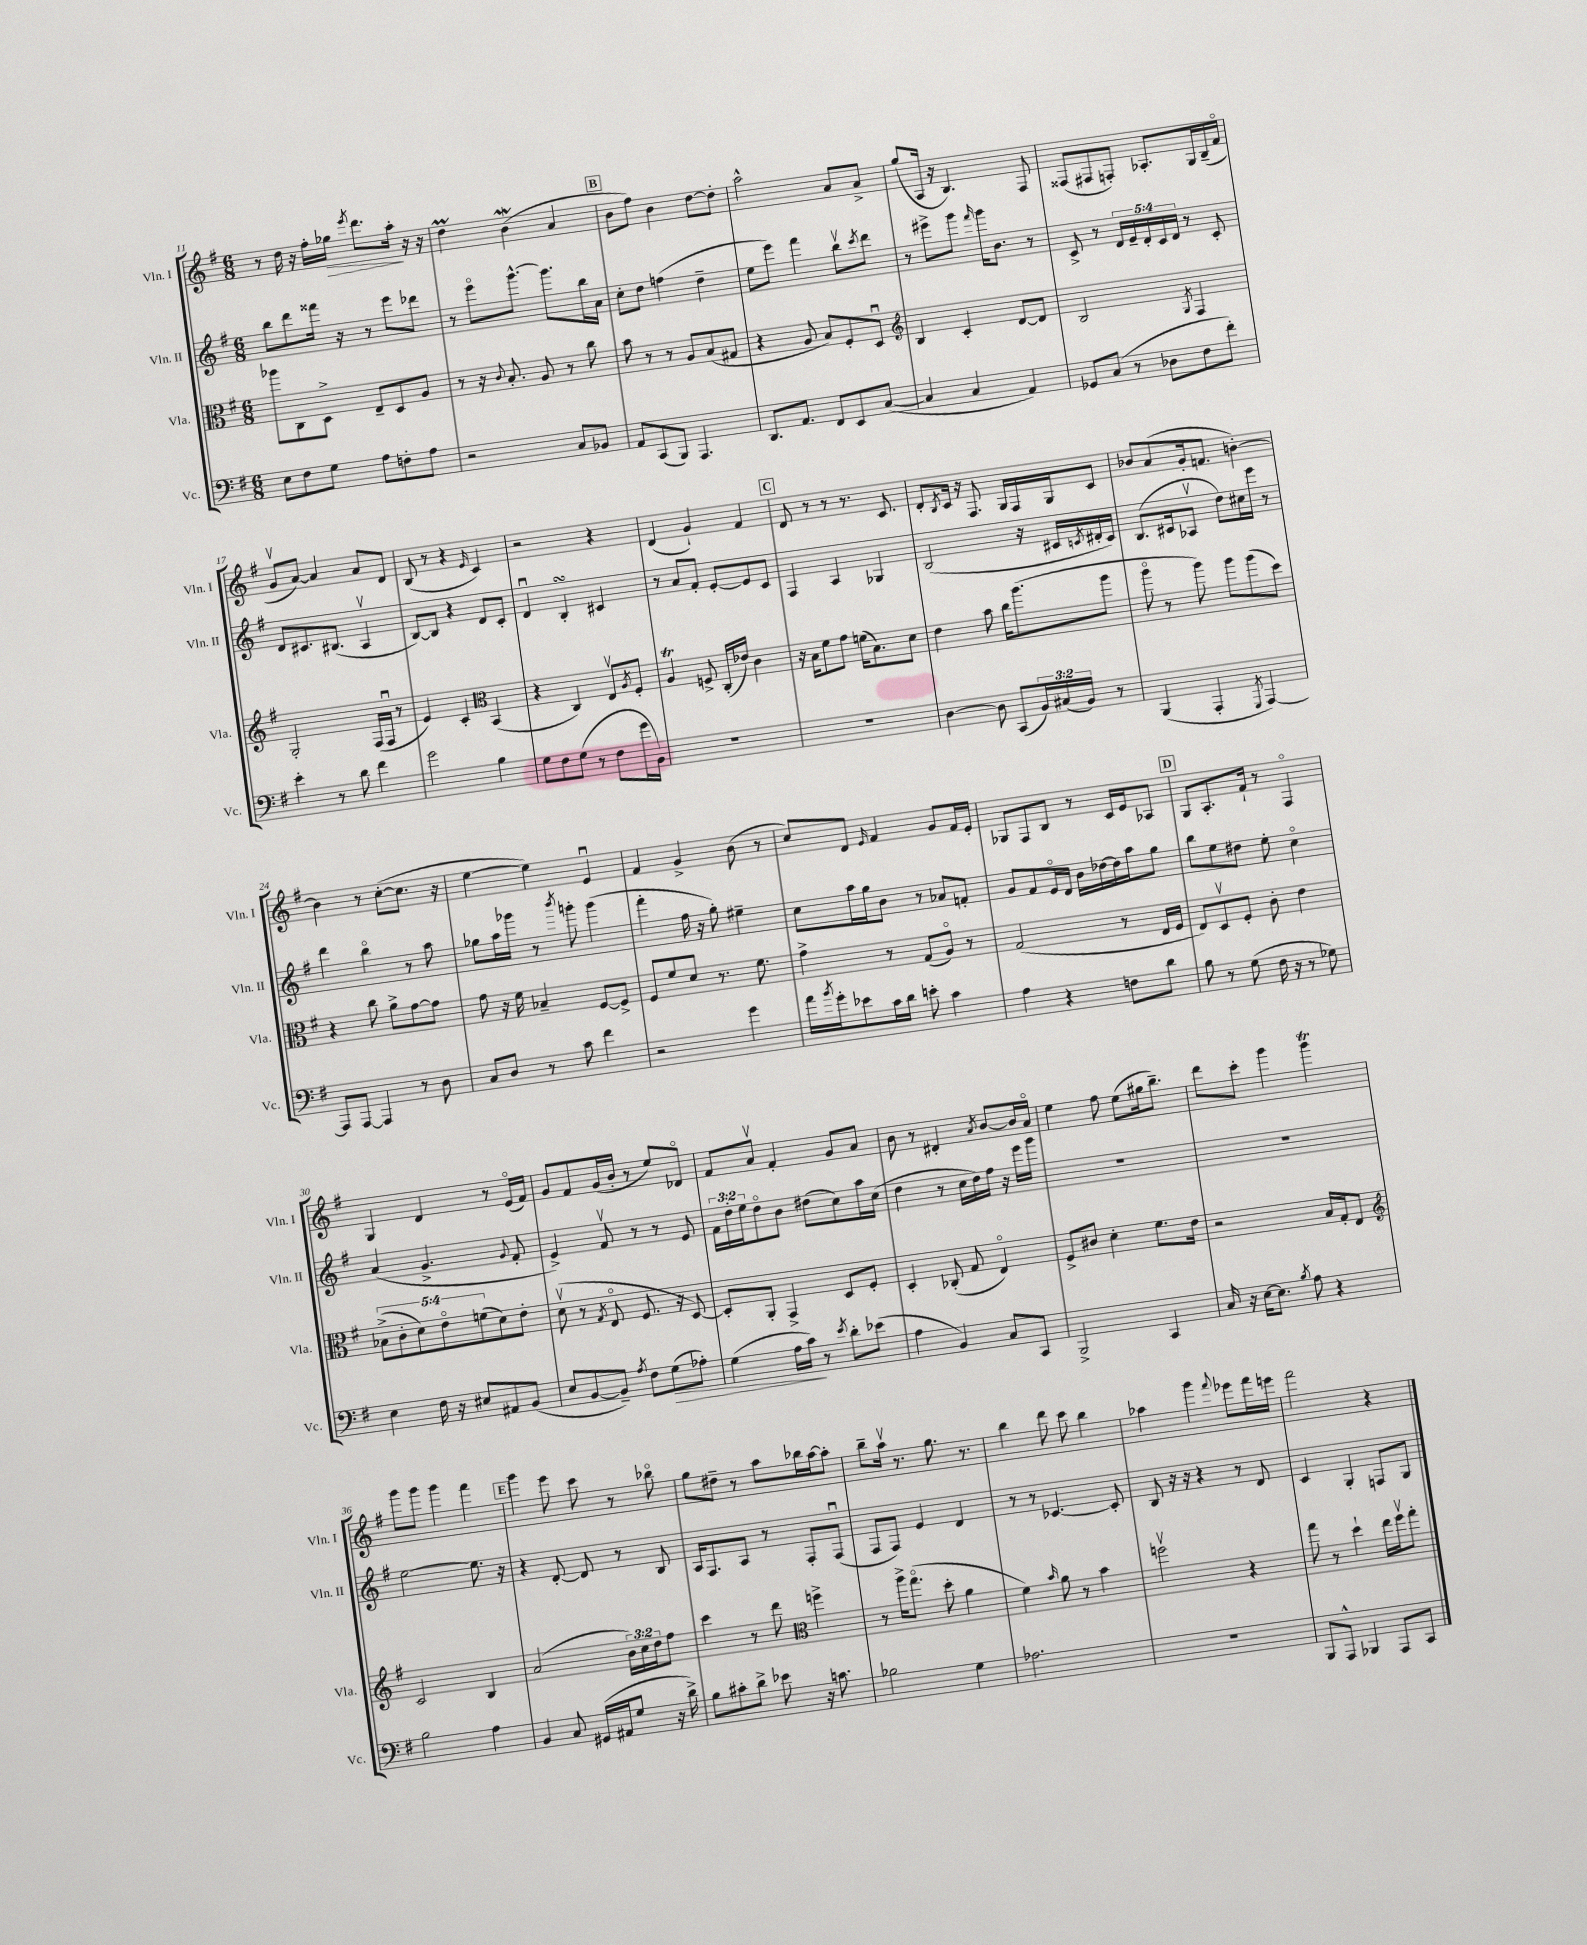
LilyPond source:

<<
\new StaffGroup <<
\new Staff = "s0" \with { instrumentName = "Vln. I" shortInstrumentName = "Vln. I" } {
    \clef treble \key g \major \numericTimeSignature \time 6/8
    r8 d''16 r16 fis''16-. ges''16\> \acciaccatura { e'''8 } d'''8. a''16-.\! r16 r16 |
    d''4\prall b'4\mordent( a'4 |
    \mark \markup { \box "B" } b'8 fis''8) b'4 d''8~ d''8-. |
    a''2-^ a'8 a'8-> |
    g''8( a16 r16 b4.) fis8 |
    fisis8( fis8 f8-.) aes8.-. g16 b16--( fis'16\flageolet |
    g'8\upbow a'8~) a'4 a'8 d'8 |
    b8( r8 r4 \grace { e'16 } c'4) |
    r2 r4 |
    d'4( g'4-!) fis'4 |
    \mark \markup { \box "C" } d'8 r8 r8 r8. c'8. |
    d'8-. \acciaccatura { b8 } c'16 r16 fis8. g16 fis16 g16 c'8 |
    bes'8 a'8( g'16-. f'8. b'4~-.) |
    b'4 r8 c''8~-.( c''8. r16 |
    e''4~ e''4) e'4\downbow |
    fis'4 g'4-> b'8( r8 |
    c''8) d'8 \grace { e'16 } fis'4 g'8 fis'16 e'16-. |
    ges8 fis8 b8 r8 c'16 e'16 aes8 |
    \mark \markup { \box "D" } g8 a8.-. fis'16-! r8 fis4\flageolet |
    g4 d'4 r8 e'16\flageolet( fis'16) |
    g'8 fis'8 g'16( b'16-. r8 e''8) des'8\flageolet |
    fis'8 a'8\upbow fis'4-. g'8 a'8 |
    b'8 r8 dis'4-. \acciaccatura { a'8 } b'8~ b'16 a'16\flageolet |
    e''4 fis''8 e''8( gis''16 b''8.--) |
    d'''8 c'''8-. g'''4 g'''4\trill |
    g'''8 g'''8 g'''4 fis'''4 |
    \mark \markup { \box "E" } g'''4 e'''8 c'''8 r8 bes''8\flageolet |
    g''8 dis''8-- r8 a''8 bes''16 a''16~ a''8-. |
    b''8-- a''16\upbow r8. g''8. r8. |
    b''4 d'''8 c'''8 b''4 |
    aes''4 g'''4 \appoggiatura { fis'''8 } ees'''8 fis'''16 e'''16 |
    fis'''2 r4 \bar "|." |
}
\new Staff = "s1" \with { instrumentName = "Vln. II" shortInstrumentName = "Vln. II" } {
    \clef treble \key g \major \numericTimeSignature \time 6/8 \override Staff.TupletNumber.text = #tuplet-number::calc-fraction-text
    b''8 d'''8 fisis'''16 r16 r8 e'''8 des'''8 |
    r8 e'''8\flageolet g'''8.~-^ g'''8. b''16 a'16 |
    \mark \markup { \box "B" } c''8-. d''8 f''4( d''4-- |
    e''8 e'''8) fis'''4 b''8\upbow \acciaccatura { c'''8 } d'''8 |
    r8 eis'''8-> g'''8 \grace { fis'''16 } g'''16 b'8. r8 |
    c'8-> r8 \tuplet 5/4 { d'16 e'16-- d'16-. c'16 d'16 } r8 c'8-. |
    d'8 cis'8. bis8.( a4\upbow |
    b8~) b8 r4 d'8 c'8-. |
    d'4\downbow b4-.\turn cis'4 |
    r8 a'8 fis'8-. e'8~-. e'8 c'8 |
    \mark \markup { \box "C" } fis4 a4 ges4 |
    b2( r16 cis'16 \acciaccatura { c'8 } dis'16-. c'16) |
    b8.( cis'16 aes8\upbow d''8) cis''16 e'''16 r8 |
    d'''4 b''4\flageolet r8 a''8 |
    ges''8 a''16 ges'''16 r8 \acciaccatura { b'''8 } g'''8-. g'''4( |
    fis'''4-. fis''16 r16 g''8-.) eis''4-- |
    c''8 a''16 g''16 b'8 r8 aes'8 f'8-. |
    g'8 fis'8 e'16\flageolet d'16 b'16 des''16~ des''16 a''16 g''8 |
    \mark \markup { \box "D" } b''8 e''8 dis''8 e''8-. c''4\flageolet |
    a'4( g'4.-> \appoggiatura { g'8 } fis'8-. |
    e'4->) fis'8\upbow r8 r8 e'8 |
    \tuplet 3/2 { fis'16 d''16-. e''16 } d''8\flageolet b'8 dis''8( c''8) a''16 c''16( |
    d''4 r8 c''16 d''16) fis''16 r16 e'''16 g'''16 |
    R2. |
    R2. |
    e''2~ e''8. r16 |
    \mark \markup { \box "E" } r4 d'8~-. d'8 r8 b8 |
    a16 fis8. a8 r8 fis8-. fis8\downbow( |
    fis8 fis8) e'4 d'4 |
    r8 r8 ces'4.~ ces'8-. |
    b8 r16 r16 r4 r8 d'8 |
    c'4 g4-. f8 g8 \bar "|." |
}
\new Staff = "s2" \with { instrumentName = "Vla." shortInstrumentName = "Vla." } {
    \clef alto \key g \major \numericTimeSignature \time 6/8 \override Staff.TupletNumber.text = #tuplet-number::calc-fraction-text
    aes''8 c8 d8-> e8-- d8 a8 |
    r8 r16 \appoggiatura { c'8 } b8.-. a8 r8 c''8 |
    \mark \markup { \box "B" } b'8 r8 r8 a8 b8( gis8 |
    r4 a8 b8) fis8-. d8\downbow |
    \clef treble b4 c'4-. d'8~ d'8 |
    b2 \acciaccatura { g8 } fis4 |
    g2-. fis16( fis16\downbow r8 |
    e'4) c'4-. \clef alto b,4( |
    r4 c4) e8\upbow \acciaccatura { a8 } fis8-. |
    a4\trill f8-> c16-.( ees'16) c'4 |
    \mark \markup { \box "C" } r16 b16 fis'8 g'8 f'16( b8.) d'8 |
    e'4 b'8 c''16 a''8.( a''8 |
    a''8\flageolet r8 a''8) a''8 a''8( d''8) |
    r4 c''8 a'8-> g'8~ g'8 |
    g'8 r16 fis'16 bes4-- fis8~ fis8-> |
    fis8 fis'8 d'8 r8. fis'8. |
    g'4-> r8 g8( a8\flageolet) r8 |
    g2( r8 e16 fis16 |
    \mark \markup { \box "D" } e8) d8\upbow fis8-. c'8-. e'4 |
    \tuplet 5/4 { bes8->( c'8-. d'8) e'8\flageolet f'8( } d'8) e'8-. |
    d'8\upbow( r8 \acciaccatura { g8 } e8\flageolet fis8. r16 d8~) |
    d8-. a,8-. g,4-> d8 fis8-. |
    d4-. ces8-.( g8 e4\flageolet) |
    fis8-> cis'8 d'4-. fis'8. e'16 |
    r2 b16 g16-. e8 |
    \clef treble c'2 b4 |
    \mark \markup { \box "E" } a'2( \tuplet 3/2 { b'16) c''16 d''16 } fis''8 |
    c'''4 r8 d'''8 \clef alto f''4-> |
    r8 a''16-> g''8.\flageolet( d''8-. a'4 |
    fis'4) \grace { b'16 } a'8 r8 b'4 |
    f''2\upbow r4 |
    g''8 r8 d''4-! e''16 fis''16\upbow g''8-. \bar "|." |
}
\new Staff = "s3" \with { instrumentName = "Vc." shortInstrumentName = "Vc." } {
    \clef bass \key g \major \numericTimeSignature \time 6/8 \override Staff.TupletNumber.text = #tuplet-number::calc-fraction-text
    e8 fis8 g8 a8 f8-. a8 |
    r2 c8 bes,8 |
    \mark \markup { \box "B" } a,8 c,8( b,,8) a,,4. |
    d,8. a,8. fis,8 e,8 c8~( |
    c4 c4 a,4) |
    ges,8 c8( r8 des8 fis8 fis'8-.) |
    e'4-. r8 d'8 fis'4 |
    g'2 b4 |
    g8 fis8 g8( r8 fis8 g'16 b,16) |
    R2. |
    \mark \markup { \box "C" } R2. |
    d4~ d8 c,8( \tuplet 3/2 { b,16) cis16( b,16) } r8 |
    b,,4( a,,4-. \acciaccatura { g,,8 } a,,4~) |
    a,,8 a,,8~ a,,4 r8 d8 |
    c8 d8 r8 c'8 fis'4 |
    r2 g'4 |
    a'16 \acciaccatura { b'8 } g'16-. ees'8 c'16 d'16 e'8-. c'4 |
    a4 r4 f8 d'8 |
    \mark \markup { \box "D" } b8 r8 g8( fis16 r16 r8 ges8) |
    e4 fis16 r16 eis8 ais,8 b,8( |
    e8 b,8~ b,8--) \acciaccatura { a8 } fis8 g8\>( aes8-.) |
    g4( a16 c'16\!) r8 \acciaccatura { e'8 } d'8-. ees'8( |
    a4 b,4) c8 c,8 |
    b,,2-> c,4 |
    c16 r16 e16~ e8. \acciaccatura { b8 } a8 r4 |
    b2 a4 |
    \mark \markup { \box "E" } b,4 c8 gis,16( ais,16 g8 r16 d'16->) |
    b8 cis'8-. d'8-> ees'8 r16 c'8. |
    bes2 g4 |
    aes2. |
    R2. |
    b,,8 a,,8-^ bes,,4 a,,8 c,8 \bar "|." |
}
>>
>>
\layout { \context { \Score currentBarNumber = #11 } }
